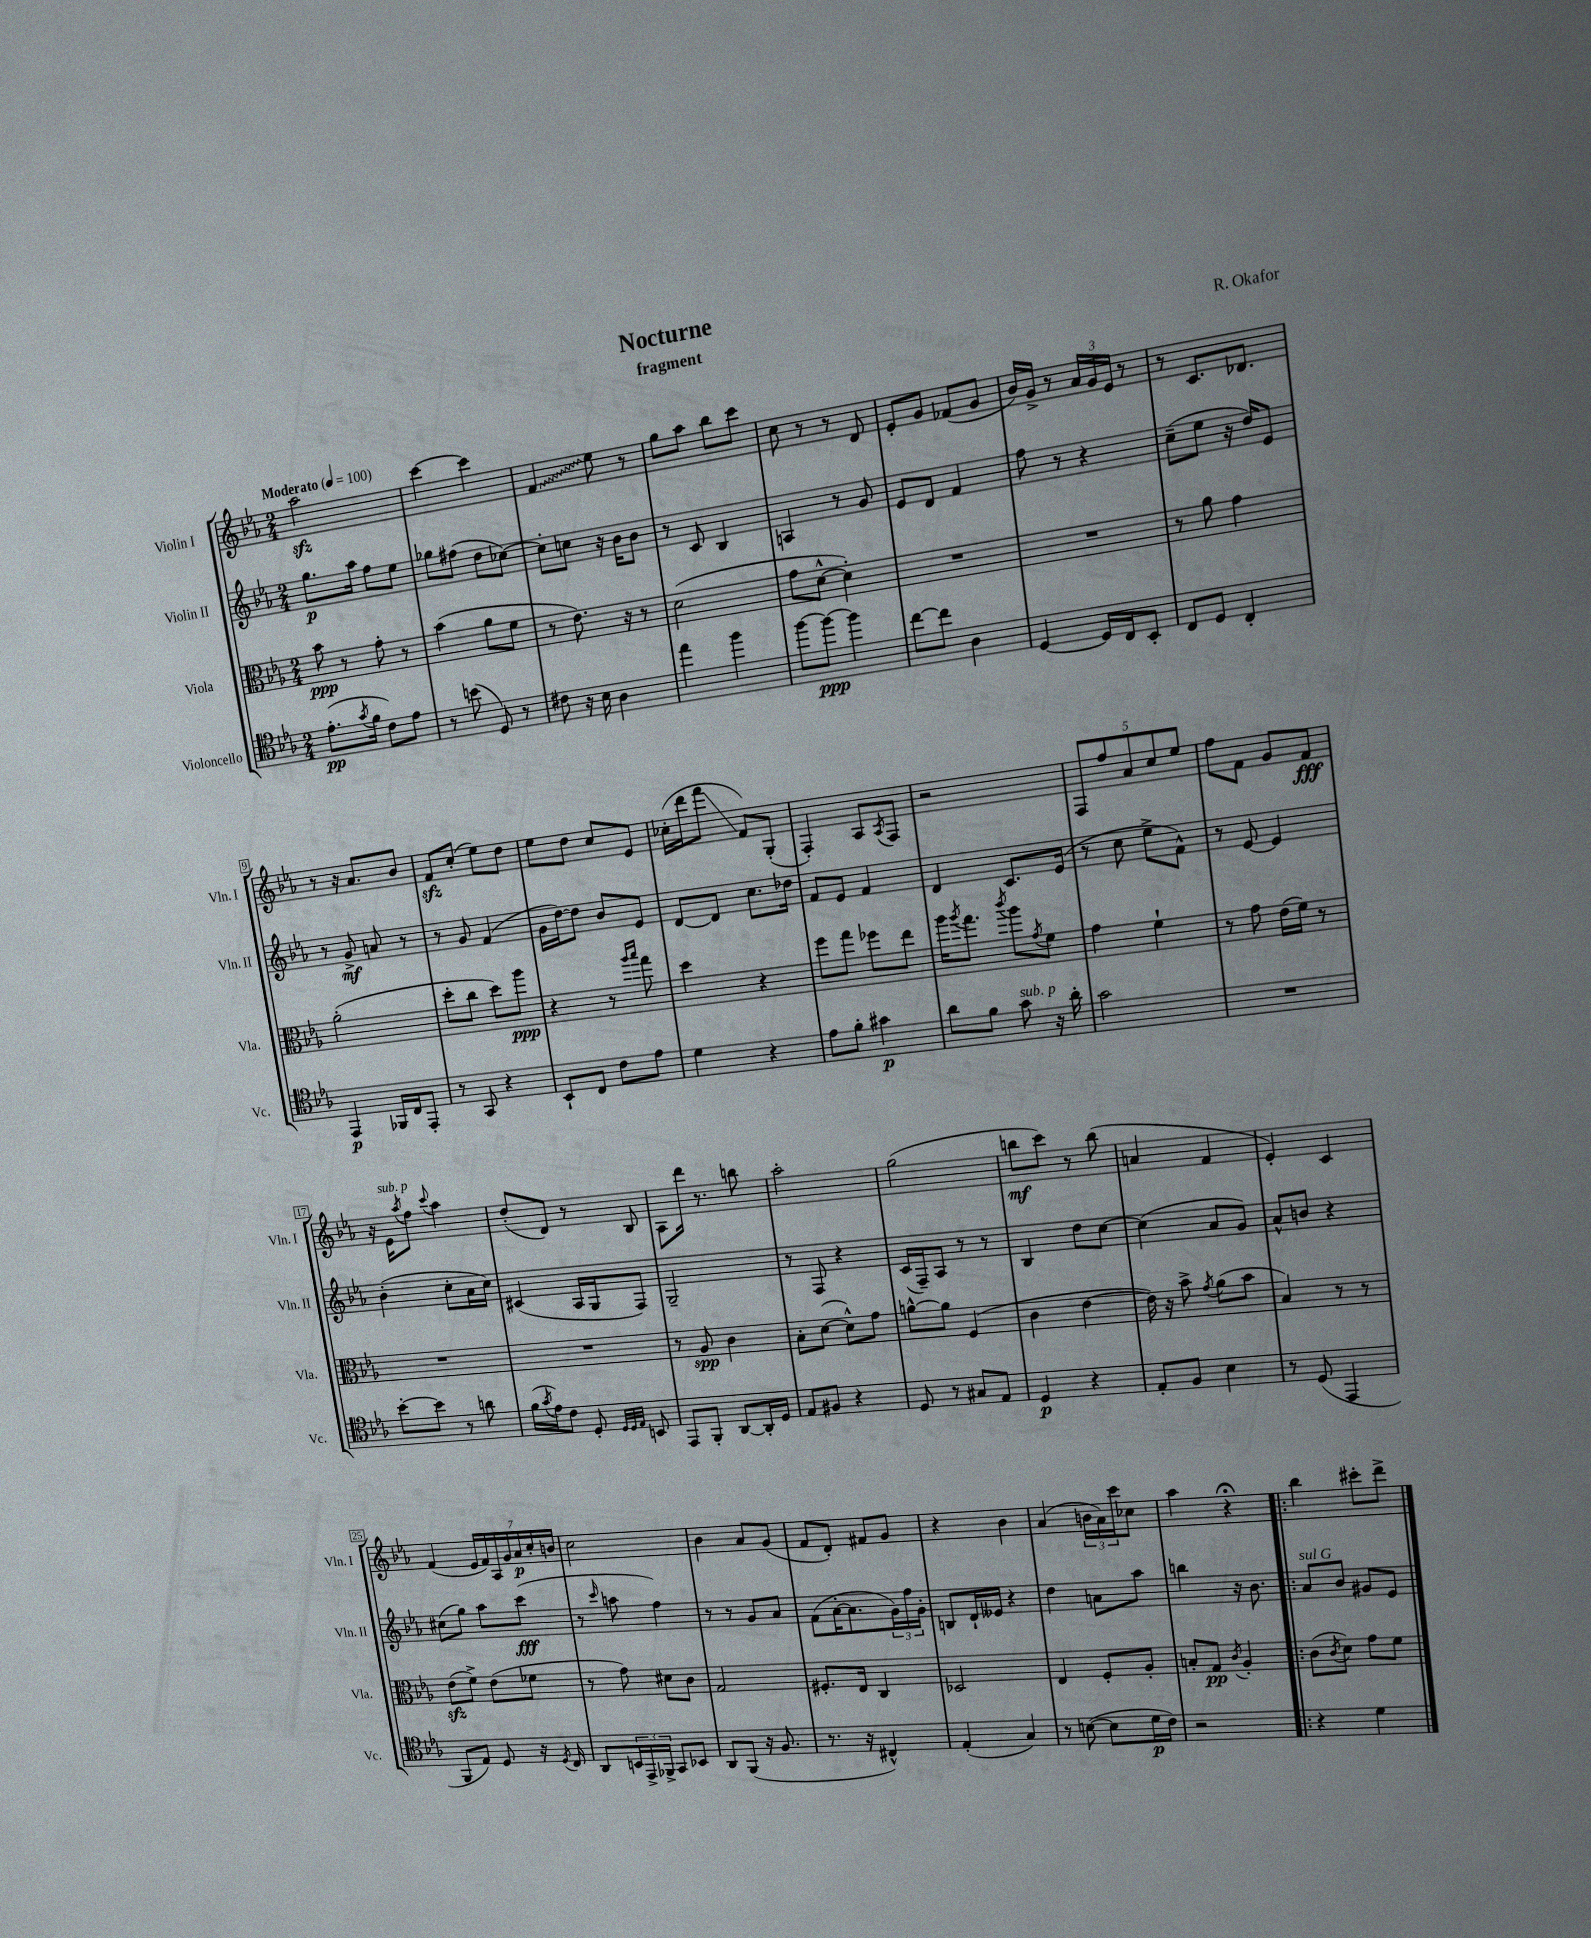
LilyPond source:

\header { title = "Nocturne" composer = "R. Okafor" subtitle = "fragment" }
<<
\new StaffGroup <<
\new Staff = "s0" \with { instrumentName = "Violin I" shortInstrumentName = "Vln. I" } {
    \clef treble \key ees \major \numericTimeSignature \time 2/4 \tempo "Moderato" 4 = 100
    aes''2\sfz |
    c'''4~ c'''4 |
    \once \override Glissando.style = #'zigzag f'4\glissando ees''8 r8 |
    g''8 aes''8 bes''8 c'''8 |
    c''8 r8 r8 d'8 |
    ees'8-. g'8 fes'8( g'8 |
    bes'16) g'16-> r8 \tuplet 3/2 { aes'16 g'16 ees'16 } r8 |
    r8 c'8. des'8. |
    r8 r16 aes'8. bes'8 |
    f'8\sfz c''8-.( ees''8) d''8 |
    ees''8 d''8 c''8 ees'8 |
    ces''16-.( d'''16 f'''8\glissando f'8) g8-.( |
    f4-.) aes8 \acciaccatura { aes8 } f8 |
    r2 |
    \tuplet 5/4 { f8 f''8 aes'8 c''8 ees''8 } |
    f''8 f'8 g'8 f'8\fff |
    r16 ees'16^\markup { \italic "sub. p" } \acciaccatura { aes''8 } f''8 \appoggiatura { c'''8 } aes''4 |
    d''8-.( d'8) r8 bes8 |
    aes8 d'''16 r8. b''8 |
    aes''2-. |
    g''2( |
    b''8\mf c'''8) r8 b''8( |
    a'4 f'4 |
    ees'4-.) c'4 |
    f'4( \tuplet 7/4 { ees'16 f'16) aes16 g'16 aes'16\p c''16-. b'16 } |
    c''2 |
    bes'4 aes'8 g'8( |
    f'8 d'8-.) fis'8 g'8 |
    r4 bes'4 |
    aes'4( \tuplet 3/2 { b'16 aes'16) c'''16 } ces''8 |
    aes''4 r4\fermata |
    \bar ".|:" bes''4 cis'''8-. d'''8-> \bar "|." |
}
\new Staff = "s1" \with { instrumentName = "Violin II" shortInstrumentName = "Vln. II" } {
    \clef treble \key ees \major \numericTimeSignature \time 2/4
    g''8.\p aes''16 f''8 ees''8 |
    ges''8 fis''8( d''8 ces''8~) |
    ces''8-. c''8 r16 bes'16 bes'8 |
    r8 c'8 bes4 |
    a4 r8 g'8 |
    ees'8 d'8 f'4 |
    f''8 r8 r4 |
    c''8--( ees''8 r16 d''16) ees'8 |
    r8 g'8->\mf a'8 r8 |
    r8 g'8 f'4( |
    g'16 d''16~) d''8 bes'8 ees'8 |
    d'8~ d'8 c''8. des''16 |
    f'8 ees'8 f'4 |
    d'4 c'8. ees'16( |
    r8 c''8 ees''8-> f'8-^) |
    r8 ees'8~ ees'4 |
    bes'4-.( c''8-. aes'16 c''16) |
    cis'4( aes16 g16 f8) |
    g2-- |
    r8 f8 r4 |
    c'16( f16--) aes8 r8 r8 |
    bes4 d''8 c''8~ |
    c''4( aes'8 g'8) |
    aes'8-^ b'8 r4 |
    cis''8( g''8) aes''8 c'''8\fff( |
    r8 \grace { c'''16 } a''8 f''4) |
    r8 r8 g'8 aes'8 |
    f'8( aes'16~-. aes'8. \tuplet 3/2 { g'16) f''16 g'16-. } |
    b8 d'16-! eeses'16 r4 |
    d''4 a'8 aes''8 |
    b''4 r16 bes'8. |
    \bar ".|:" aes'8^\markup { \italic "sul G" } bes'8 gis'8 ees'8 \bar "|." |
}
\new Staff = "s2" \with { instrumentName = "Viola" shortInstrumentName = "Vla." } {
    \clef alto \key ees \major \numericTimeSignature \time 2/4
    bes'8\ppp r8 g'8-. r8 |
    bes'4( aes'8 f'8 |
    r8 ees'8.) r16 r8 |
    d'2( |
    g'8 d'8~-^ d'4-.) |
    R2 |
    R2 |
    r8 aes'8 g'4 |
    aes'2-.( |
    d''8-. c''8 d''8) aes''8\ppp |
    r4 r8 \grace { aes''16 bes''16 } g''8 |
    d''4 r4 |
    f''8 g''8 fes''8 ees''8 |
    aes''16 \acciaccatura { aes''8 } g''8. \acciaccatura { c'''8 } aes''8 \acciaccatura { g'8 } f'8 |
    g'4 f'4-! |
    r8 g'8 ees'16( f'16) r8 |
    R2 |
    R2 |
    r8 aes8\spp c'4 |
    bes8-. d'8~( d'8-^) g'8 |
    a'8~-^ a'8 f4( |
    c'4 ees'4~ |
    ees'16) r16 bes'8-> \acciaccatura { g'8 } aes'8( bes'8 |
    bes4) r8 r8 |
    ees'8\sfz( f'8->) ees'8( fes'8 |
    r8 g'8) dis'8 c'8 |
    g2 |
    fis8.-. ees16 c4 |
    des2 |
    ees4 f8-. aes8-. |
    b8-. g8\pp \acciaccatura { c'8 } aes4-. |
    \bar ".|:" c'8( \acciaccatura { c'8 } d'8) g'8 f'8 \bar "|." |
}
\new Staff = "s3" \with { instrumentName = "Violoncello" shortInstrumentName = "Vc." } {
    \clef tenor \key ees \major \numericTimeSignature \time 2/4
    ees'8.-.\pp( \acciaccatura { g'8 } f'16 c'8) ees'8 |
    r8 b'8( d8) r8 |
    cis'8 r16 bes16 aes4 |
    ees''4 f''4 |
    f''8~ f''8~\ppp f''4 |
    c''8~ c''8 aes4 |
    d4~ d16 c16 bes,8-. |
    c8 d8 c4-. |
    ees,4\p fes,16 c16 ees,8-. |
    r8 g,8 r4 |
    bes,8-! c8 c'8 ees'8 |
    d'4 r4 |
    ees'8 f'8-. gis'4\p |
    aes'8 f'8 g'8^\markup { \italic "sub. p" } r16 aes'16-. |
    g'2 |
    R2 |
    bes'8~-. bes'8 r8 a'8 |
    f'16( \acciaccatura { g'8 } ees'16) c'8 d8-. \grace { d32 d32 ees32 } b,8 |
    ees,8 f,8-. aes,8~ aes,16-. d16 |
    ees8 fis8 r4 |
    d8 r8 gis8 ees8 |
    d4\p r4 |
    ees8-. f8 bes4 |
    r8 d8( ees,4 |
    f,8 ees8) d8 r16 \acciaccatura { d8 } c16 |
    aes,8 \tuplet 3/2 { b,16 ees,16-> fes,16-> } g,8 bes,8 |
    aes,8 f,8( r16 f8. |
    r8. r16 cis4-^) |
    ees4-.( g4) |
    r8 b8~( b8 d'16\p c'16) |
    r2 |
    \bar ".|:" r4 d'4 \bar "|." |
}
>>
>>
\layout { \context { \Score \override BarNumber.stencil = #(make-stencil-boxer 0.1 0.3 ly:text-interface::print) } }
